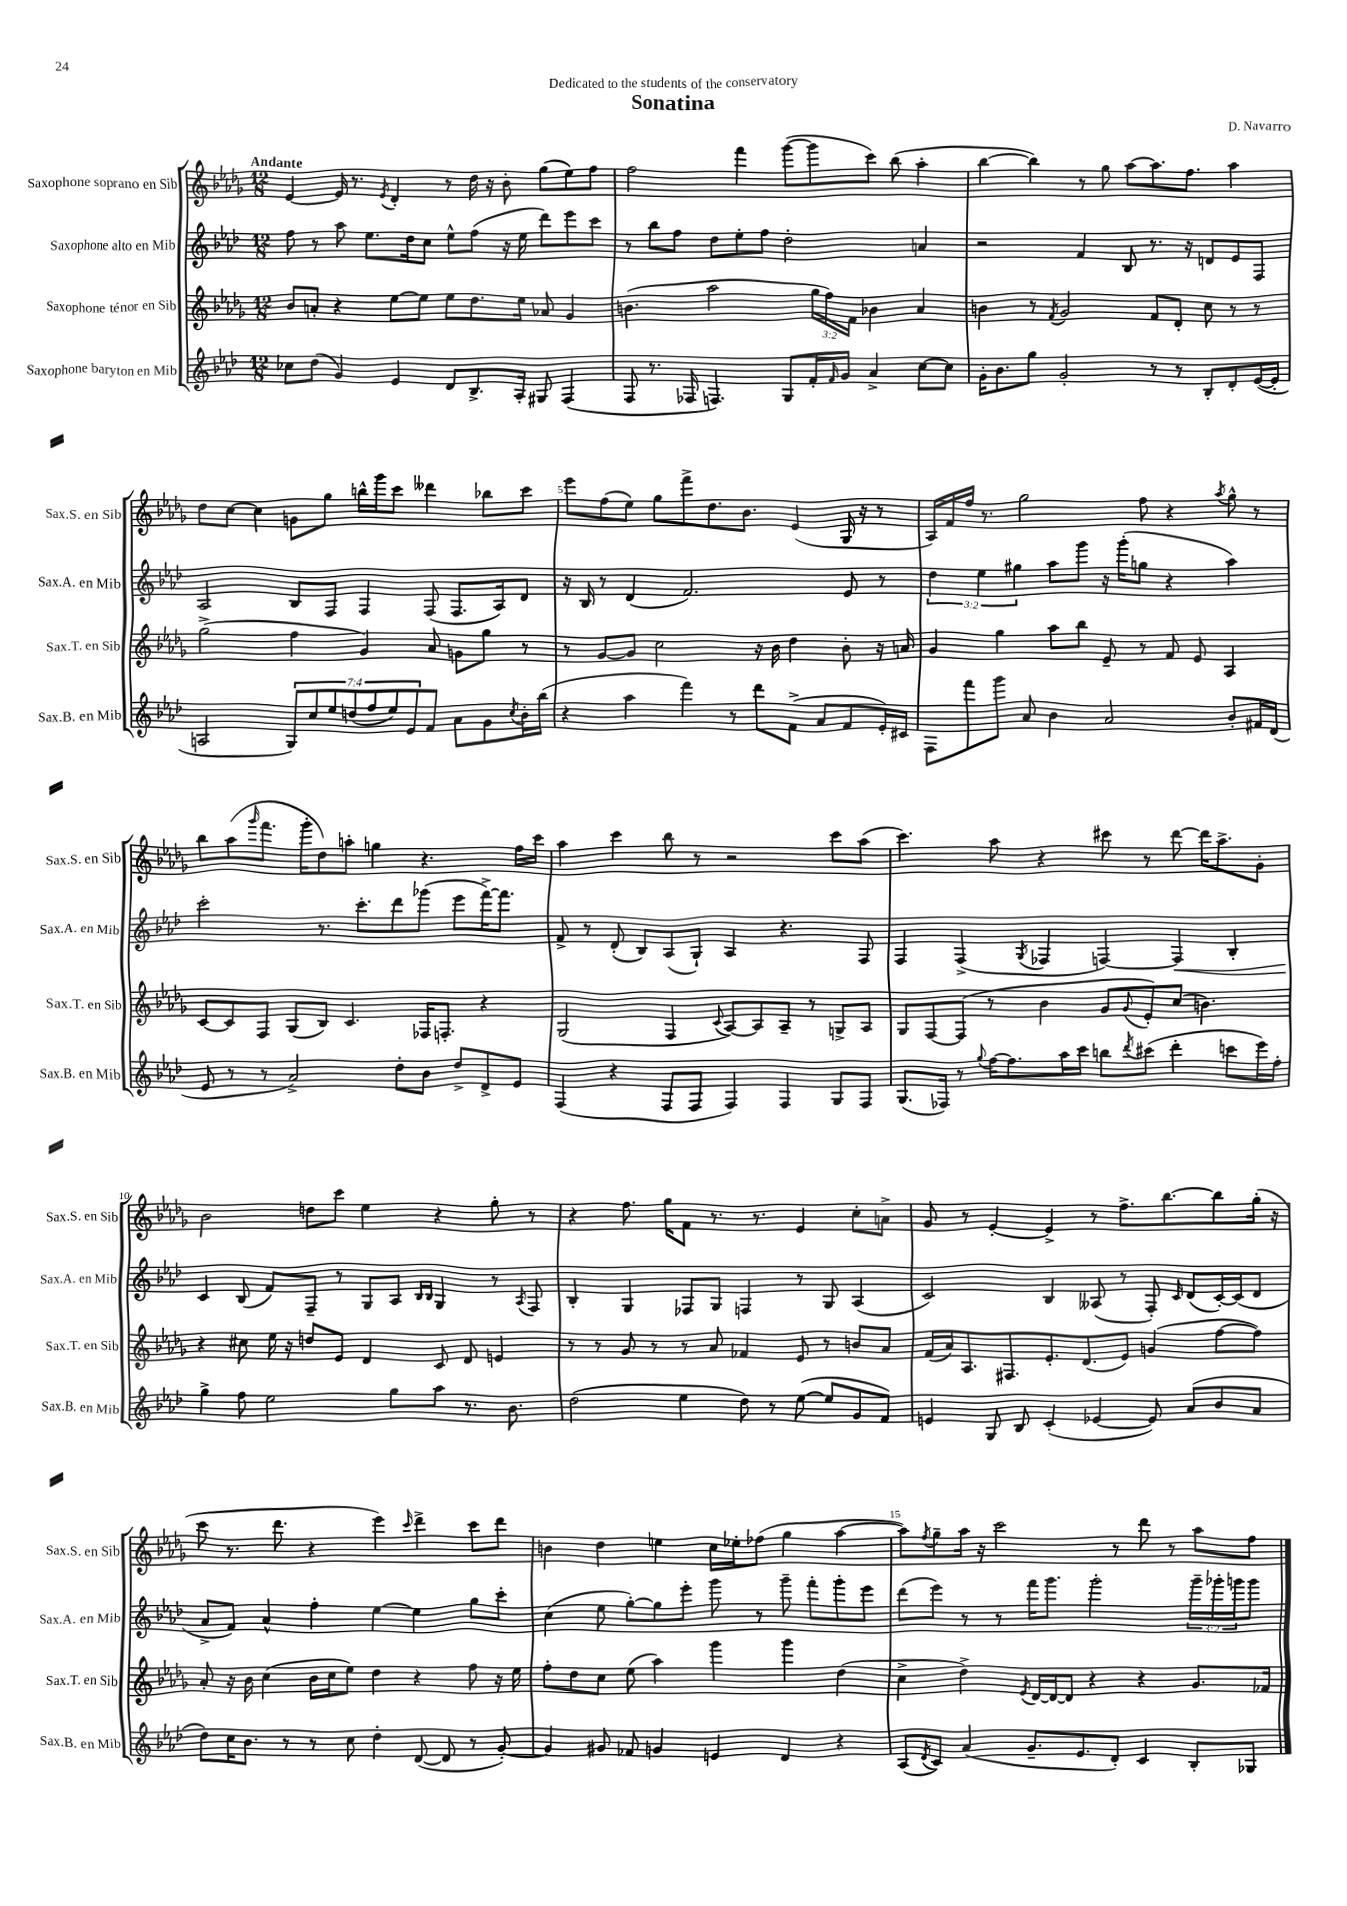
\header { title = "Sonatina" composer = "D. Navarro" dedication = "Dedicated to the students of the conservatory" }
<<
\new StaffGroup <<
\new Staff = "s0" \with { instrumentName = "Saxophone soprano en Sib" shortInstrumentName = "Sax.S. en Sib" } {
    \clef treble \key des \major \numericTimeSignature \time 12/8 \tempo "Andante"
    ees'4~ ees'16 r8. \acciaccatura { ees'8 } des'4-. r8 des''16 r16 bes'8-. ges''8( ees''8) f''8 |
    f''2 f'''4 ges'''8~( ges'''8 c'''8) bes''8( aes''4-. |
    bes''4~ bes''4) r8 ges''8 aes''8~ aes''8. f''8. aes''4 |
    des''8 c''8~ c''4 g'8 ges''8 b''16-^ ges'''16 c'''8 deses'''4 bes''8 c'''8 |
    ees'''8 f''8( ees''8) ges''8 f'''8-> des''8. bes'8. ees'4( ges16 r16 r8 |
    aes16) f'16 f''16 r8. ges''2 f''8 r4 \acciaccatura { aes''8 } ges''8-^ r8 |
    bes''8 aes''8( \grace { ges'''16 } f'''8. ges'''16-. des''8) a''8-. g''4 r4. f''16 c'''16 |
    aes''4 c'''4 bes''8 r8 r2 c'''8 aes''8( |
    c'''4.) aes''8 r4 cis'''8 r8 des'''8~ des'''16 aes''8.-> ges'8-. |
    bes'2 d''8 c'''8 ees''4 r4 ges''8-. r8 |
    r4 f''8. ges''16 f'8 r8. r8. ees'4 c''8-. a'8-> |
    ges'8 r8 ees'4~-. ees'4-> r8 f''8.-> bes''8.~ bes''8 ges''16-.( r16 |
    c'''8 r8. des'''8. r4 ees'''4) \grace { c'''16 } des'''4-> c'''8 des'''8 |
    b'4 des''4 e''4 c''16 ees''16-. fes''8( ges''4 aes''4~ |
    aes''8) \acciaccatura { f''8 } ges''8-- aes''16 r16 c'''2 r8 des'''8 r8 aes''8 f''8 \bar "|." |
}
\new Staff = "s1" \with { instrumentName = "Saxophone alto en Mib" shortInstrumentName = "Sax.A. en Mib" } {
    \clef treble \key aes \major \numericTimeSignature \time 12/8 \override Staff.TupletNumber.text = #tuplet-number::calc-fraction-text
    f''8 r8 aes''8 ees''8. des''16 c''8 ees''8-^ f''8( r16 ees''16 des'''8) ees'''8 c'''8 |
    r8 bes''8 f''8 des''8 ees''8-. f''8 des''2-. a'4 |
    r2 f'4 bes8 r8. r16 d'8 ees'8 f8 |
    aes2 bes8 f8 f4 f8( f8. aes16) des'8 |
    r16 bes16 r8 des'4( f'2.) ees'8 r8 |
    \tuplet 3/2 { des''4 ees''4 gis''4 } aes''8 g'''8 r16 g'''16-.( g''8 r4 aes''4) |
    c'''2-. r8. c'''8.-. des'''8 ges'''8( ees'''8 f'''16~->) f'''8. |
    f'8-> r8 des'8-.( bes8) aes8( g8-!) aes4 r4. f8 |
    f4 f4->( \acciaccatura { g8 } fes4 f4~) f4\< bes4-. |
    c'4\! bes8( f'8) f8-- r8 g8 aes8 \grace { bes16 bes16 } g4 r8 \acciaccatura { aes8 } f8 |
    bes4-. g4 fes8 g8 f4 r8 g8 aes4( |
    c'2) bes4 aeses8( r8 f8-.) \grace { c'16 } des'8( c'16~-.) c'16( des'8 |
    aes'8-> f'8) aes'4-^ f''4-. ees''4~ ees''4 g''8 c'''8-. |
    c''4( ees''8 g''8~-.) g''8 ees'''8-. g'''8 r8 g'''8-- f'''8-. g'''8-. ees'''8 |
    des'''8( ees'''8) r8 r8 f'''16 g'''8. g'''2-. \tuplet 3/2 { g'''16-- ges'''16-. g'''16 } g'''8 \bar "|." |
}
\new Staff = "s2" \with { instrumentName = "Saxophone ténor en Sib" shortInstrumentName = "Sax.T. en Sib" } {
    \clef treble \key des \major \numericTimeSignature \time 12/8 \override Staff.TupletNumber.text = #tuplet-number::calc-fraction-text
    bes'8 a'8-. r4 ees''8~ ees''8 ees''8 des''8. ees''16 aes'8 ges'4 |
    b'4.( aes''2 \tuplet 3/2 { ges''16 f''16) f'16 } bes'4 aes'4 |
    b'4 r8 \acciaccatura { f'8 } ges'2 f'8 des'8-. c''8 r8 r8 |
    ges''2->( f''4 ges'4) aes'8 g'8 ges''8 r8 |
    r8 ges'8~ ges'8 c''2 r16 bes'16 des''4 bes'8-. r16 a'16 |
    ges'4 ges''4 aes''8 bes''8 ees'8-- r8 f'8 ees'8 aes4 |
    c'8~ c'8 f8 ges8( bes8) c'4. fes16 f8.-. r4 |
    ges2( f4 \appoggiatura { c'8 } aes8~) aes8 aes8-- r8 g8-> aes8 |
    ges8 f8~ f8( r8 bes'4 ges'8 \appoggiatura { ges'8 } ees'8-.) c''8( b'4.) |
    r4 cis''8 ees''16 r16 d''8 ees'8 des'4 c'8 des'8 e'4 |
    r8 r8 ges'8 r8 r8 aes'8 fes'4 ees'8 r8 b'8 aes'8 |
    f'16( aes'16) aes8. fis8. ees'8.-. des'8.( ees'8) g'4( f''8~ f''8) |
    aes'8-. r16 bes'16 c''4( bes'16 c''16 ees''8) des''4 r4 f''8 r16 ees''16 |
    f''8-. des''8 c''8 ees''8( aes''4) ges'''4 ges'''4 des''4( |
    c''4-> des''4->) \acciaccatura { ees'8 } des'16~ des'16~ des'8 r4 r4 ges'8. fes'16 \bar "|." |
}
\new Staff = "s3" \with { instrumentName = "Saxophone baryton en Mib" shortInstrumentName = "Sax.B. en Mib" } {
    \clef treble \key aes \major \numericTimeSignature \time 12/8 \override Staff.TupletNumber.text = #tuplet-number::calc-fraction-text
    ces''8 des''8( g'4) ees'4 des'8 bes8.-> aes16-. gis8 f4( |
    f8 r8. fes16 f4.) g8 f'16-. \grace { f'16 } g'16 aes'4-> c''8~ c''8 |
    g'16-. bes'8. g''8 g'2-. r8 r8 bes8-. des'8-. ees'16~( ees'16-. |
    a2 \tuplet 7/4 { g8) c''8 ees''8 d''8( f''8 ees''8) ees'8 } f'8 aes'8 g'8 \acciaccatura { c''8 } bes'16-. bes''16( |
    r4 aes''4 f'''4) r8 des'''8 f'8->( aes'8 f'8 ees'16-.) cis'16 |
    f8 f'''8 g'''8 aes'8 bes'4 aes'2 bes'8-. fis'16 des'16( |
    ees'8 r8 r8 aes'2->) des''8-. bes'8 des''8-> des'8-> ees'8 |
    f4( r4 f8 f8 f4) f4 g8 f8 |
    g8.( fes16) r8 \appoggiatura { g''8 } f''16~ f''8. aes''16 c'''16 b''8 \acciaccatura { des'''8 } cis'''8( des'''4-. c'''8 ees'''16) f''16-. |
    g''4-> f''8 ees''2 g''8 aes''8 r8. bes'8. |
    des''2( ees''4 des''8) r8 ees''8~( ees''8 g'8 f'8) |
    e'4 g8 bes8 c'4-.( ees'4~ ees'8) aes'8( bes'8 aes'8 |
    des''8) c''16 bes'8. r8 r8 c''8 des''4-. des'8~( des'8 r8 g'8~-.) |
    g'4 gis'8 fes'8 g'4 e'4 des'4 r4 |
    aes8( \acciaccatura { des'8 } c'8) aes'4( g'8.-- ees'8. des'8-.) c'4 bes8-. ges8 \bar "|." |
}
>>
>>
\layout { \context { \Score \override BarNumber.break-visibility = ##(#f #t #t) barNumberVisibility = #(every-nth-bar-number-visible 5) } }
